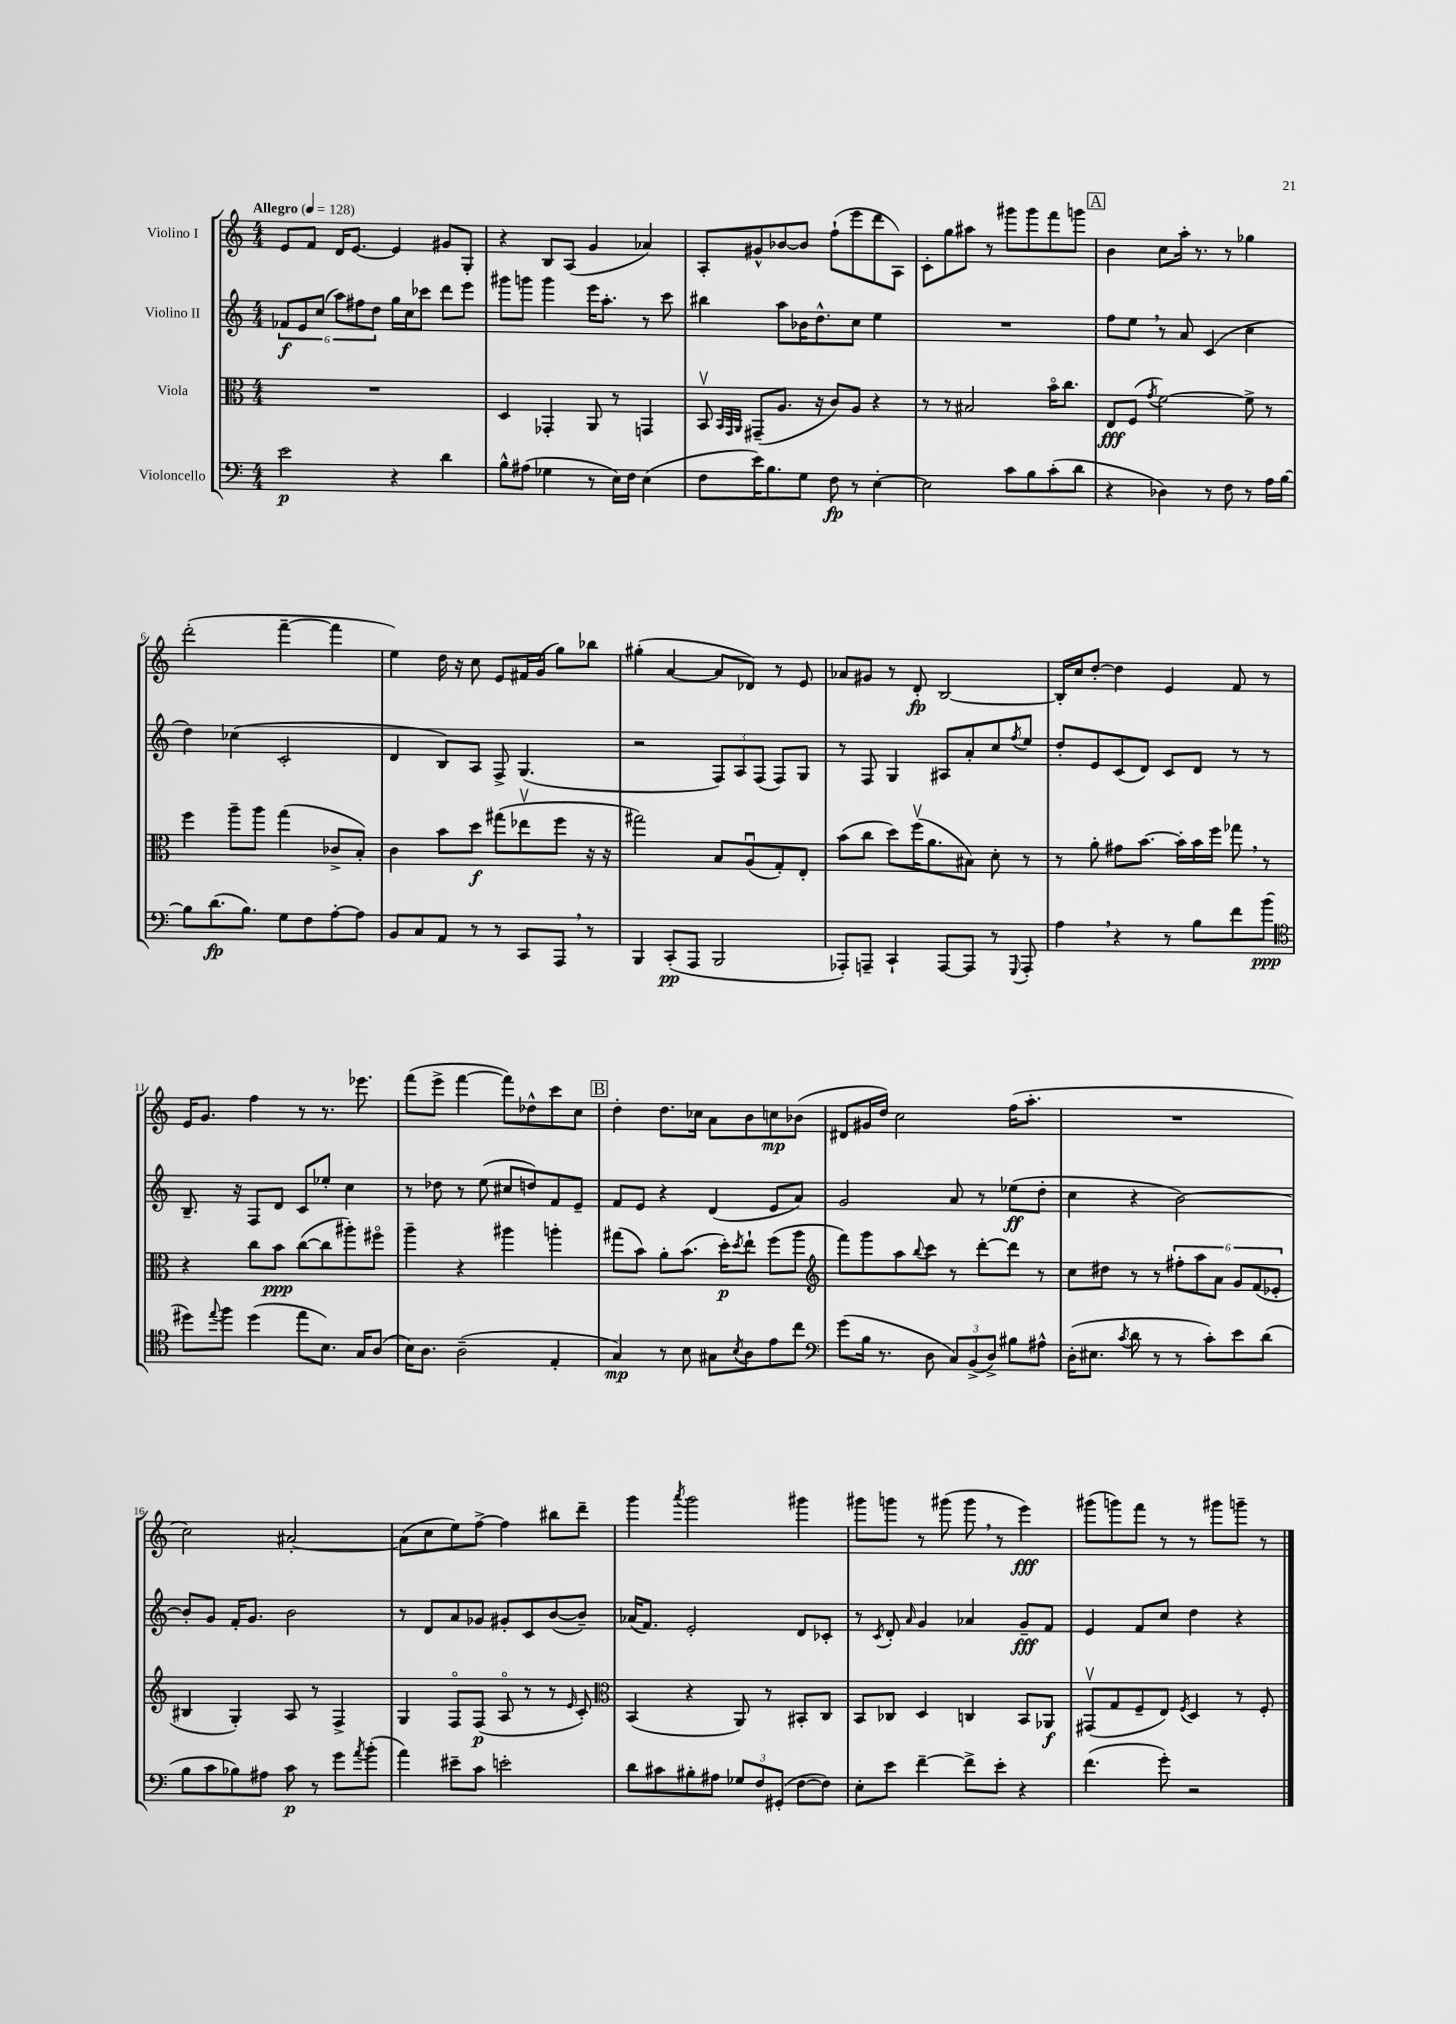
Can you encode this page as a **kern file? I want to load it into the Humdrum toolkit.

**kern	**dynam	**kern	**dynam	**kern	**dynam	**kern	**dynam
*part4	*part4	*part3	*part3	*part2	*part2	*part1	*part1
*staff4	*staff4	*staff3	*staff3	*staff2	*staff2	*staff1	*staff1
*I"Violoncello	*	*I"Viola	*	*I"Violino II	*	*I"Violino I	*
*clefF4	*	*clefC3	*	*clefG2	*	*clefG2	*
*k[]	*	*k[]	*	*k[]	*	*k[]	*
*M4/4	*	*M4/4	*	*M4/4	*	*M4/4	*
*MM128	*	*MM128	*	*MM128	*	*MM128	*
=1	=1	=1	=1	=1	=1	=1	=1
!	!	!	!	!	!	!LO:TX:a:B:t=Allegro	!
2e\	p	1r	.	12f-X/L	f	8e/L	.
.	.	.	.	12e/	.	.	.
.	.	.	.	.	.	8f/J	.
.	.	.	.	(12cc/J	.	.	.
.	.	.	.	12aa\L)	.	16d/KL	.
.	.	.	.	.	.	[8.e/J	.
.	.	.	.	12ff#X\	.	.	.
.	.	.	.	12dd\J	.	.	.
4r	.	.	.	16gg\LL	.	4e/]	.
.	.	.	.	16cc\J	.	.	.
.	.	.	.	8ccc-X\J	.	.	.
4d\	.	.	.	8ddd\L	.	8g#X/L	.
.	.	.	.	8eee\J	.	8G'/J	.
=2	=2	=2	=2	=2	=2	=2	=2
8B^^\L	.	4D/	.	8ggg#X\L	.	4r	.
(8A#X\J	.	.	.	8gggn\J	.	.	.
4G-X\	.	4GG-X'/	.	4ggg\	.	8B/L	.
.	.	.	.	.	.	(8A/J	.
8r	.	8AA/	.	16eee\KL	.	4g/	.
.	.	.	.	8.aa'\J	.	.	.
16E\LL)	.	8r	.	.	.	.	.
16F\JJ	.	.	.	.	.	.	.
(4E\	.	4GGn/	.	8r	.	4a-X/)	.
.	.	.	.	8ccc\	.	.	.
=3	=3	=3	=3	=3	=3	=3	=3
8F\L	.	8BBv/	.	4bb#X\	.	8A'/L	.
.	.	32qqBB/LLL	.	.	.	.	.
.	.	32qqGG/	.	.	.	.	.
.	.	32qqAA/JJJ	.	.	.	.	.
16e\K)	.	(8GG#X~/L	.	.	.	8g#X^^/	.
8.B\	.	.	.	.	.	.	.
.	.	8.A/J	.	8aa\L	.	[8b-X/	.
8G\J	.	.	.	16b-X\K	.	8b-/J]	.
.	.	16r	.	8.dd^^\	.	.	.
8F\	fp	8c/L)	.	.	.	(8ff`\L	.
8r	.	8A/J	.	8cc\J	.	8eee\	.
[4E'\	.	4r	.	4ee\	.	8ddd\	.
.	.	.	.	.	.	8A\J)	.
=4	=4	=4	=4	=4	=4	=4	=4
2E\]	.	8r	.	1r	.	8c'\L	.
.	.	8r	.	.	.	8gg\	.
.	.	2B#X/	.	.	.	8aa#X\J	.
.	.	.	.	.	.	8r	.
8c\L	.	.	.	.	.	8ggg#X\L	.
8B\	.	.	.	.	.	8ggg#\	.
(8c'\	.	16b\KL	.	.	.	8fff\	.
.	.	8.cc\J	.	.	.	.	.
8d\J	.	.	.	.	.	8gggn\J	.
!!LO:REH:place=s1:t=A
=5	=5	=5	=5	=5	=5	=5	=5
4r	.	8E/L	fff	8ff\L	.	4b\	.
.	.	(8F/J	.	8ee,\J	.	.	.
.	.	8qg/	.	.	.	.	.
4D-X\)	.	[2f\)	.	8r	.	8cc\L	.
.	.	.	.	8a/	.	16aa'\Jk	.
.	.	.	.	.	.	8.r	.
8r	.	.	.	(4c/	.	.	.
8F\	.	.	.	.	.	8r	.
8r	.	8f^\]	.	4cc\	.	4gg-X\	.
16A\LL	.	8r	.	.	.	.	.
[16B\JJ	.	.	.	.	.	.	.
!!LO:LB:g=z
=6	=6	=6	=6	=6	=6	=6	=6
8B\L]	.	4ff\	.	4dd\)	.	(2ddd'\	.
(8.d\	fp	.	.	.	.	.	.
.	.	8aa~\L	.	(4cc-X\	.	.	.
8.B\J)	.	.	.	.	.	.	.
.	.	8aa\J	.	.	.	.	.
8G\L	.	(4gg\	.	2c'/	.	[4fff~\	.
8F\	.	.	.	.	.	.	.
[8A'\	.	8c-X^/L	.	.	.	4fff\]	.
8A\J]	.	8B'/J)	.	.	.	.	.
=7	=7	=7	=7	=7	=7	=7	=7
8BB/L	.	4c\	.	4d/	.	4ee\)	.
8C/	.	.	.	.	.	.	.
8AA/J	.	8b\L	.	8B/L)	.	16dd\	.
.	.	.	.	.	.	16r	.
8r	.	8dd\J	f	8A/J	.	8cc\	.
8r	.	(8gg#X\L	.	8F^/	.	8e/L	.
8CC/L	.	8ee-Xv\	.	(4.G/	.	16f#X/L	.
.	.	.	.	.	.	(16g/JJ	.
8AAA,/J	.	8ff\J	.	.	.	8gg\L)	.
8r	.	16r	.	.	.	8bb-X\J	.
.	.	16r	.	.	.	.	.
=8	=8	=8	=8	=8	=8	=8	=8
4BBB/	.	2gg#X\)	.	2r	.	(4gg#X'\	.
(8CC'/L	pp	.	.	.	.	[4a/	.
8AAA/J	.	.	.	.	.	.	.
2BBB/	.	8B/L	.	12F/L)	.	8a/L]	.
.	.	.	.	12A/	.	.	.
.	.	(8Au/	.	.	.	8d-X/J)	.
.	.	.	.	(12F/J	.	.	.
.	.	8G'/)	.	8F/L)	.	8r	.
.	.	8E'/J	.	8G/J	.	8e/	.
=9	=9	=9	=9	=9	=9	=9	=9
8AAA-X'/L)	.	(8b\L	.	8r	.	8a-X/L	.
8AAAn~/J	.	8cc\J	.	8F/	.	8g#X/J	.
4CC`/	.	8dd\L)	.	4G/	.	8r	.
.	.	(16ffv\K	.	.	.	8d'/	fp
.	.	8.a\	.	.	.	.	.
[8AAA/L	.	.	.	8A#X/L	.	[2B/	.
8AAA/J]	.	8B#X\J)	.	8a'/	.	.	.
8r	.	8d'\	.	8cc/	.	.	.
8qqGGG/	.	.	.	8qff/	.	.	.
8AAA'/	.	8r	.	8ee/J	.	.	.
=10	=10	=10	=10	=10	=10	=10	=10
4A,\	.	8r	.	8dd'/L	.	16B'/LL]	.
.	.	.	.	.	.	16cc/J	.
.	.	8a'\	.	8e/	.	[8dd'/J	.
4r	.	8g#X\L	.	(8c/	.	4dd\]	.
.	.	[8.b\J	.	8d/J)	.	.	.
8r	.	.	.	8c/L	.	4e/	.
.	.	16b'\LL]	.	.	.	.	.
8B\L	.	16b\	.	8d/J	.	.	.
.	.	16ff\JJ	.	.	.	.	.
8f\	.	8gg-X,\	.	8r	.	8f/	.
(8b\J	ppp	8r	.	8r	.	8r	.
!!LO:LB:g=z
=11	=11	=11	=11	=11	=11	=11	=11
*clefC4	*	*	*	*	*	*	*
8dd#X\L)	.	4r	.	8.B~/	.	16e/KL	.
.	.	.	.	.	.	8.g/J	.
8qqee/	.	.	.	.	.	.	.
8ff\J	.	.	.	.	.	.	.
.	.	.	.	16r	.	.	.
(4dd#\	.	8cc\L	.	8F/L	.	4ff\	.
.	.	8b\J	ppp	8d/J	.	.	.
8ee\L	.	([8cc\L	.	8c/L	.	8r	.
8.B\J)	.	8cc\]	.	8ee-X'/J	.	8.r	.
.	.	8aa#X'\)	.	4cc\	.	.	.
16G/KL	.	.	.	.	.	8.eee-X\	.
(8A/J	.	8ff#X\J	.	.	.	.	.
=12	=12	=12	=12	=12	=12	=12	=12
16B\KL)	.	4aa~\	.	8r	.	(8fff\L	.
8.A\J	.	.	.	.	.	.	.
.	.	.	.	8dd-X\	.	8eee^\J	.
(2A~\	.	4r	.	8r	.	[4fff\	.
.	.	.	.	(8ee\	.	.	.
.	.	4aa#X\	.	8cc#X/L	.	8fff\L])	.
.	.	.	.	8ddn/)	.	8dd-X^^\	.
4E'/	.	4aan'\	.	8f/	.	8ccc\	.
.	.	.	.	8e~/J	.	8cc\J	.
!!LO:REH:place=s1:t=B
=13	=13	=13	=13	=13	=13	=13	=13
4G/)	mp	(8gg#X\L	.	8f/L	.	4dd'\	.
.	.	8b\J)	.	8e/J	.	.	.
8r	.	8a'\L	.	4r	.	8.dd\L	.
8B\	.	(8.b\J	.	.	.	.	.
.	.	.	.	.	.	16cc-X\Jk	.
8G#X\L	.	.	.	(4d/	.	8a\L	.
.	.	16dd'\KL)	p	.	.	.	.
8qB/	.	8qdd/	.	.	.	.	.
8A\	.	8ee`\J	.	.	.	8b\	.
8e\	.	(8ff\L	.	8e/L	.	8ccn\	mp
8cc\J	.	8aa\J	.	8a/J)	.	(8b-X\J	.
=14	=14	=14	=14	=14	=14	=14	=14
*clefF4	*	*clefG2	*	*	*	*	*
(8g\L	.	8fff\L)	.	2g/	.	8d#X/L	.
16B\Jk	.	8ggg\	.	.	.	16g#X/L	.
8.r	.	.	.	.	.	16dd/JJ)	.
.	.	8aa\	.	.	.	2cc\	.
.	.	8qqbb/	.	.	.	.	.
8D\	.	8ccc\J	.	.	.	.	.
12C/L)	.	8r	.	8a/	.	.	.
(12BB^/	.	.	.	.	.	.	.
.	.	[8ddd'\L	.	8r	.	.	.
12D^/J)	.	.	.	.	.	.	.
8B#X\L	.	8ddd\J]	.	(8ee-X\L	ff	(16ff\KL	.
.	.	.	.	.	.	8.aa'\J	.
8A#X^^\J	.	8r	.	8dd'\J	.	.	.
=15	=15	=15	=15	=15	=15	=15	=15
(16D'\KL	.	8cc\L	.	4cc\	.	1r	.
8.E#X\J	.	.	.	.	.	.	.
.	.	8dd#X\J	.	.	.	.	.
8qc/	.	.	.	.	.	.	.
8d\	.	8r	.	4r	.	.	.
8r	.	8r	.	.	.	.	.
8r	.	12ff#X'\L	.	[2b\)	.	.	.
.	.	12aa\	.	.	.	.	.
8c'\L)	.	.	.	.	.	.	.
.	.	12a\J	.	.	.	.	.
8e\	.	12g/L	.	.	.	.	.
.	.	(12f/	.	.	.	.	.
(8d\J	.	.	.	.	.	.	.
.	.	12e-X'/J	.	.	.	.	.
!!LO:LB:g=z
=16	=16	=16	=16	=16	=16	=16	=16
8B\L	.	4B#X/	.	8b'/L]	.	2cc\)	.
8c\	.	.	.	8g/J	.	.	.
8B-X\)	.	4G'/)	.	16f'/KL	.	.	.
.	.	.	.	8.g/J	.	.	.
8A#X\J	.	.	.	.	.	.	.
8c\	p	8A/	.	2b\	.	[2a#X'/	.
8r	.	8r	.	.	.	.	.
8g\L	.	4F^/	.	.	.	.	.
8qa/	.	.	.	.	.	.	.
(8b'\J	.	.	.	.	.	.	.
=17	=17	=17	=17	=17	=17	=17	=17
4a\)	.	4G/	.	8r	.	(8a#\L]	.
.	.	.	.	8d/L	.	8cc\	.
8e#X~\L	.	8F/L	.	8a/	.	8ee\)	.
8c\J	.	(8F/J	p	8g-X/J	.	[8ff^\J	.
2en'\	.	8A/	.	8g#X'/L	.	4ff\]	.
.	.	8r	.	8c/	.	.	.
.	.	8r	.	([8b/	.	8bb#X\L	.
.	.	16qqe/	.	.	.	.	.
.	.	8c'/)	.	8b~/J])	.	8ddd~\J	.
=18	=18	=18	=18	=18	=18	=18	=18
*	*	*clefC3	*	*	*	*	*
8d\L	.	(4BB/	.	(16a-X/KL	.	4ggg\	.
.	.	.	.	8.f/J)	.	.	.
8c#X\	.	.	.	.	.	.	.
.	.	.	.	.	.	8qaaa/	.
8B#X'\	.	4r	.	2e'/	.	2ggg\	.
8A#X\J	.	.	.	.	.	.	.
12G-X/L	.	8AA/)	.	.	.	.	.
12F/	.	.	.	.	.	.	.
.	.	8r	.	.	.	.	.
(12GG#X'/J	.	.	.	.	.	.	.
[8F\L	.	8BB#X'/L	.	8d/L	.	4ggg#X\	.
8F\J])	.	8C/J	.	8c-X'/J	.	.	.
=19	=19	=19	=19	=19	=19	=19	=19
8E'\L	.	8BB/L	.	8r	.	8ggg#X\L	.
.	.	.	.	8qc/	.	.	.
8e\J	.	8C-X/J	.	8d'/	.	8gggn\J	.
.	.	.	.	16qqa/	.	.	.
[4f~\	.	4D/	.	4g/	.	8r	.
.	.	.	.	.	.	(8ggg#X\	.
8f^\L]	.	4Cn/	.	4a-X/	.	8ggg#,\	.
8e'\J	.	.	.	.	.	8r	.
4r	.	8BB/L	.	8g~/L	fff	4eee\)	fff
.	.	8AA-X/J	f	8f/J	.	.	.
=20	=20	=20	=20	=20	=20	=20	=20
(4.f\	.	(8GG#Xv/L	.	4e/	.	(8ggg#X\L	.
.	.	8G/	.	.	.	8gggn\)	.
.	.	8F~/	.	8f/L	.	8fff\J	.
8g'\)	.	8E/J)	.	8cc/J	.	8r	.
.	.	8qF/	.	.	.	.	.
2r	.	4D/	.	4dd\	.	8r	.
.	.	.	.	.	.	8ggg#X\L	.
.	.	8r	.	4r	.	8gggn~\J	.
.	.	8F'/	.	.	.	8r	.
==	==	==	==	==	==	==	==
*-	*-	*-	*-	*-	*-	*-	*-
